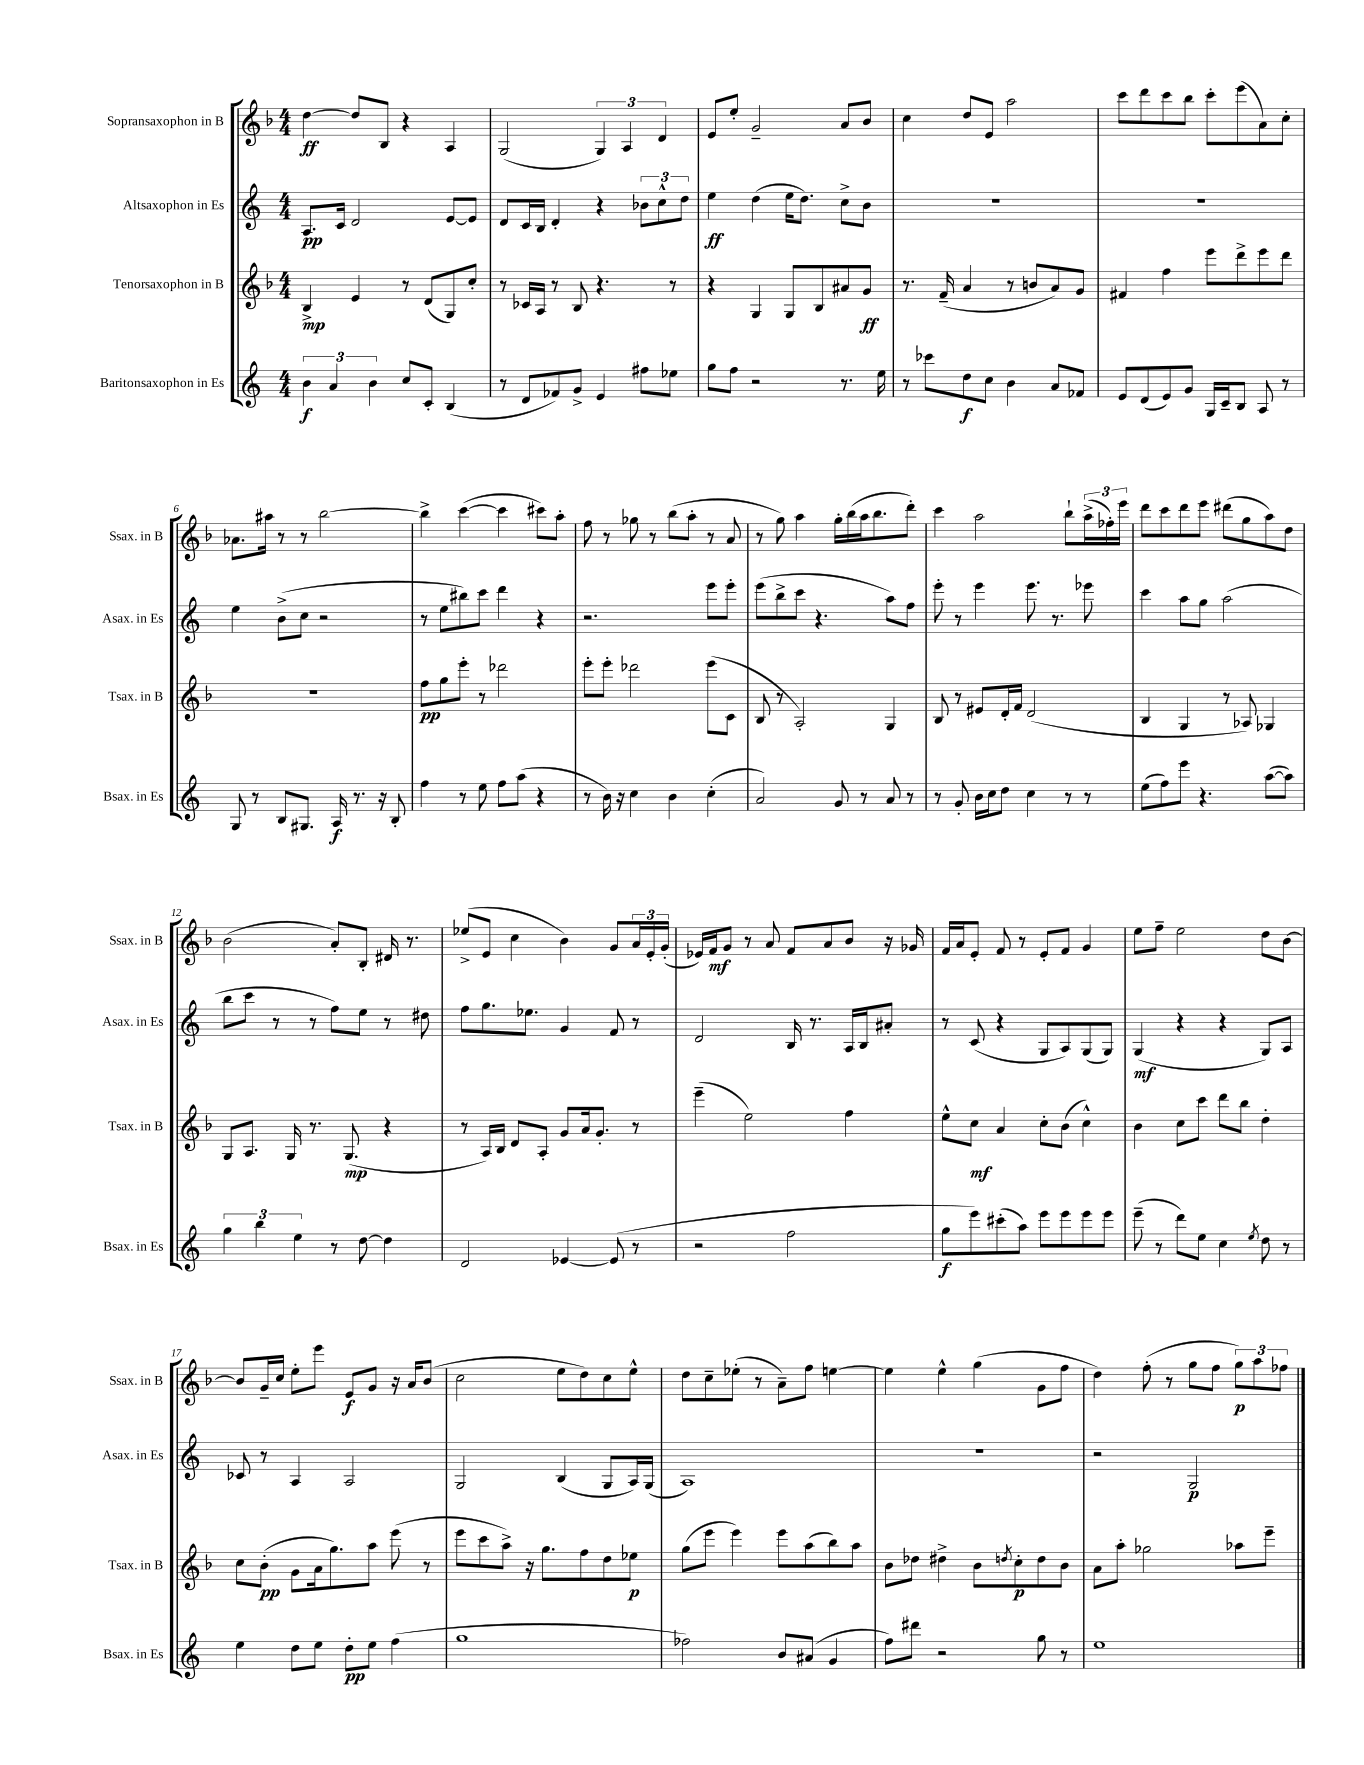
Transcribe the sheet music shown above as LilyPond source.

<<
\new StaffGroup <<
\new Staff = "s0" \with { instrumentName = "Sopransaxophon in B" shortInstrumentName = "Ssax. in B" } {
    \clef treble \key f \major \numericTimeSignature \time 4/4
    d''4~\ff d''8 bes8 r4 a4 |
    g2( \tuplet 3/2 { g4) a4 d'4 } |
    e'8 e''8-. g'2-- a'8 bes'8 |
    c''4 d''8 e'8 a''2 |
    c'''8 d'''8 c'''8 bes''8 c'''8-. e'''8( a'8) c''8-. |
    aes'8. ais''16 r8 r8 bes''2~ |
    bes''4-> c'''4~( c'''4 cis'''8) a''8-. |
    f''8 r8 ges''8 r8 bes''8( a''8-. r8 a'8 |
    r8 g''8) a''4 g''16-. bes''16( a''16 bes''8. d'''8-.) |
    c'''4 a''2 bes''8-! \tuplet 3/2 { a''16->( fes''16-.) e'''16 } |
    d'''8 c'''8 d'''8 e'''8 dis'''8( g''8 a''8) d''8 |
    bes'2( a'8-.) bes8-. dis'16 r8. |
    ees''8->( e'8 c''4 bes'4) g'8 \tuplet 3/2 { a'16 e'16-. g'16-.( } |
    ees'16) f'16\mf g'8 r8 a'8 f'8 a'8 bes'8 r16 ges'16 |
    f'16 a'16 e'8-. f'8 r8 e'8-. f'8 g'4 |
    e''8 f''8-- e''2 d''8 bes'8~ |
    bes'8 g'16-- c''16 e''8-. e'''8 e'8\f g'8 r16 a'16 bes'8( |
    c''2 e''8 d''8) c''8 e''8-^ |
    d''8 c''8-- ees''8-.( r8 a'8--) f''8 e''4~ |
    e''4 e''4-^ g''4( g'8 f''8 |
    d''4) f''8-.( r8 g''8 f''8 \tuplet 3/2 { g''8\p) a''8 fes''8 } \bar "|." |
}
\new Staff = "s1" \with { instrumentName = "Altsaxophon in Es" shortInstrumentName = "Asax. in Es" } {
    \clef treble \key c \major \numericTimeSignature \time 4/4
    a8.\pp c'16 d'2 e'8~ e'8 |
    d'8 c'16 b16 d'4-. r4 \tuplet 3/2 { bes'8 c''8-^ d''8 } |
    e''4\ff d''4( e''16 d''8.) c''8-> b'8 |
    R1 |
    R1 |
    e''4 b'8->( c''8 r2 |
    r8 e''8 bis''8) c'''8 d'''4 r4 |
    r2. e'''8 e'''8-. |
    e'''8( b''8-> c'''8 r4. a''8) f''8 |
    e'''8-. r8 e'''4 e'''8. r8. ees'''8 |
    c'''4 a''8 g''8 a''2( |
    b''8 c'''8 r8 r8 f''8) e''8 r8 dis''8 |
    f''8 g''8. ees''8. g'4 f'8 r8 |
    d'2 b16 r8. a16 b16 ais'8-. |
    r8 c'8( r4 g8 a8) g8( g8) |
    g4\mf( r4 r4 g8) a8 |
    ces'8 r8 a4 a2 |
    g2 b4( g8 a16) g16( |
    a1) |
    R1 |
    r2 g2\p \bar "|." |
}
\new Staff = "s2" \with { instrumentName = "Tenorsaxophon in B" shortInstrumentName = "Tsax. in B" } {
    \clef treble \key f \major \numericTimeSignature \time 4/4
    bes4->\mp e'4 r8 d'8( g8) c''8-. |
    r8 ces'16 a16 r8 bes8 r4. r8 |
    r4 g4 g8 bes8 ais'8 g'8\ff |
    r8. f'16--( a'4 r8 b'8 a'8) g'8 |
    fis'4 f''4 e'''8 d'''8-> e'''8 d'''8 |
    R1 |
    f''8\pp g''8 e'''8-. r8 des'''2 |
    e'''8-. e'''8-. des'''2 e'''8( c'8 |
    bes8 r8 a2-.) g4 |
    bes8 r8 eis'8 d'16-. f'16 d'2( |
    bes4 g4 r8 aes8) ges4 |
    g8 a8. g16 r8. g8.\mp( r4 |
    r8 a16) bes16 d'8 a8-. g'8 a'16 g'8.-. r8 |
    e'''4--( e''2) f''4 |
    e''8-^ c''8\mf a'4 c''8-. bes'8( c''4-^) |
    bes'4 c''8 c'''8 d'''8 bes''8 d''4-. |
    c''8 bes'8-.\pp( g'8 a'16 g''8.) a''8 e'''8( r8 |
    e'''8 c'''8 a''8->) r16 g''8. f''8 d''8 ees''8\p |
    g''8( e'''8 e'''4) e'''8 a''8( bes''8) a''8 |
    bes'8 des''8 dis''4-> bes'8 \acciaccatura { d''8 } c''8-.\p d''8 bes'8 |
    a'8 a''8-. ges''2 aes''8 e'''8-- \bar "|." |
}
\new Staff = "s3" \with { instrumentName = "Baritonsaxophon in Es" shortInstrumentName = "Bsax. in Es" } {
    \clef treble \key c \major \numericTimeSignature \time 4/4
    \tuplet 3/2 { b'4\f a'4 b'4 } c''8 c'8-. b4( |
    r8 d'8 fes'8) g'8-> e'4 fis''8 ees''8 |
    g''8 f''8 r2 r8. e''16 |
    r8 ces'''8 d''8\f c''8 b'4 a'8 fes'8 |
    e'8 d'8( e'8) g'8 g16 c'16-- b8 a8 r8 |
    g8 r8 b8 gis8. a16\f r8. r16 b8-. |
    f''4 r8 e''8 f''8 a''8( r4 |
    r8 b'16) r16 c''4 b'4 c''4-.( |
    a'2) g'8 r8 a'8 r8 |
    r8 g'8-. b'16 c''16 d''8 c''4 r8 r8 |
    e''8( f''8) e'''8 r4. a''8~( a''8) |
    \tuplet 3/2 { g''4 b''4 e''4 } r8 d''8~ d''4 |
    d'2 ees'4~ ees'8( r8 |
    r2 f''2 |
    g''8\f e'''8) cis'''8-.( a''8) e'''8 e'''8 e'''8 e'''8 |
    e'''8--( r8 d'''8) e''8 c''4 \acciaccatura { e''8 } d''8 r8 |
    e''4 d''8 e''8 d''8-.\pp e''8 f''4( |
    g''1 |
    fes''2) b'8 ais'8( g'4 |
    f''8) dis'''8 r2 g''8 r8 |
    e''1 \bar "|." |
}
>>
>>
